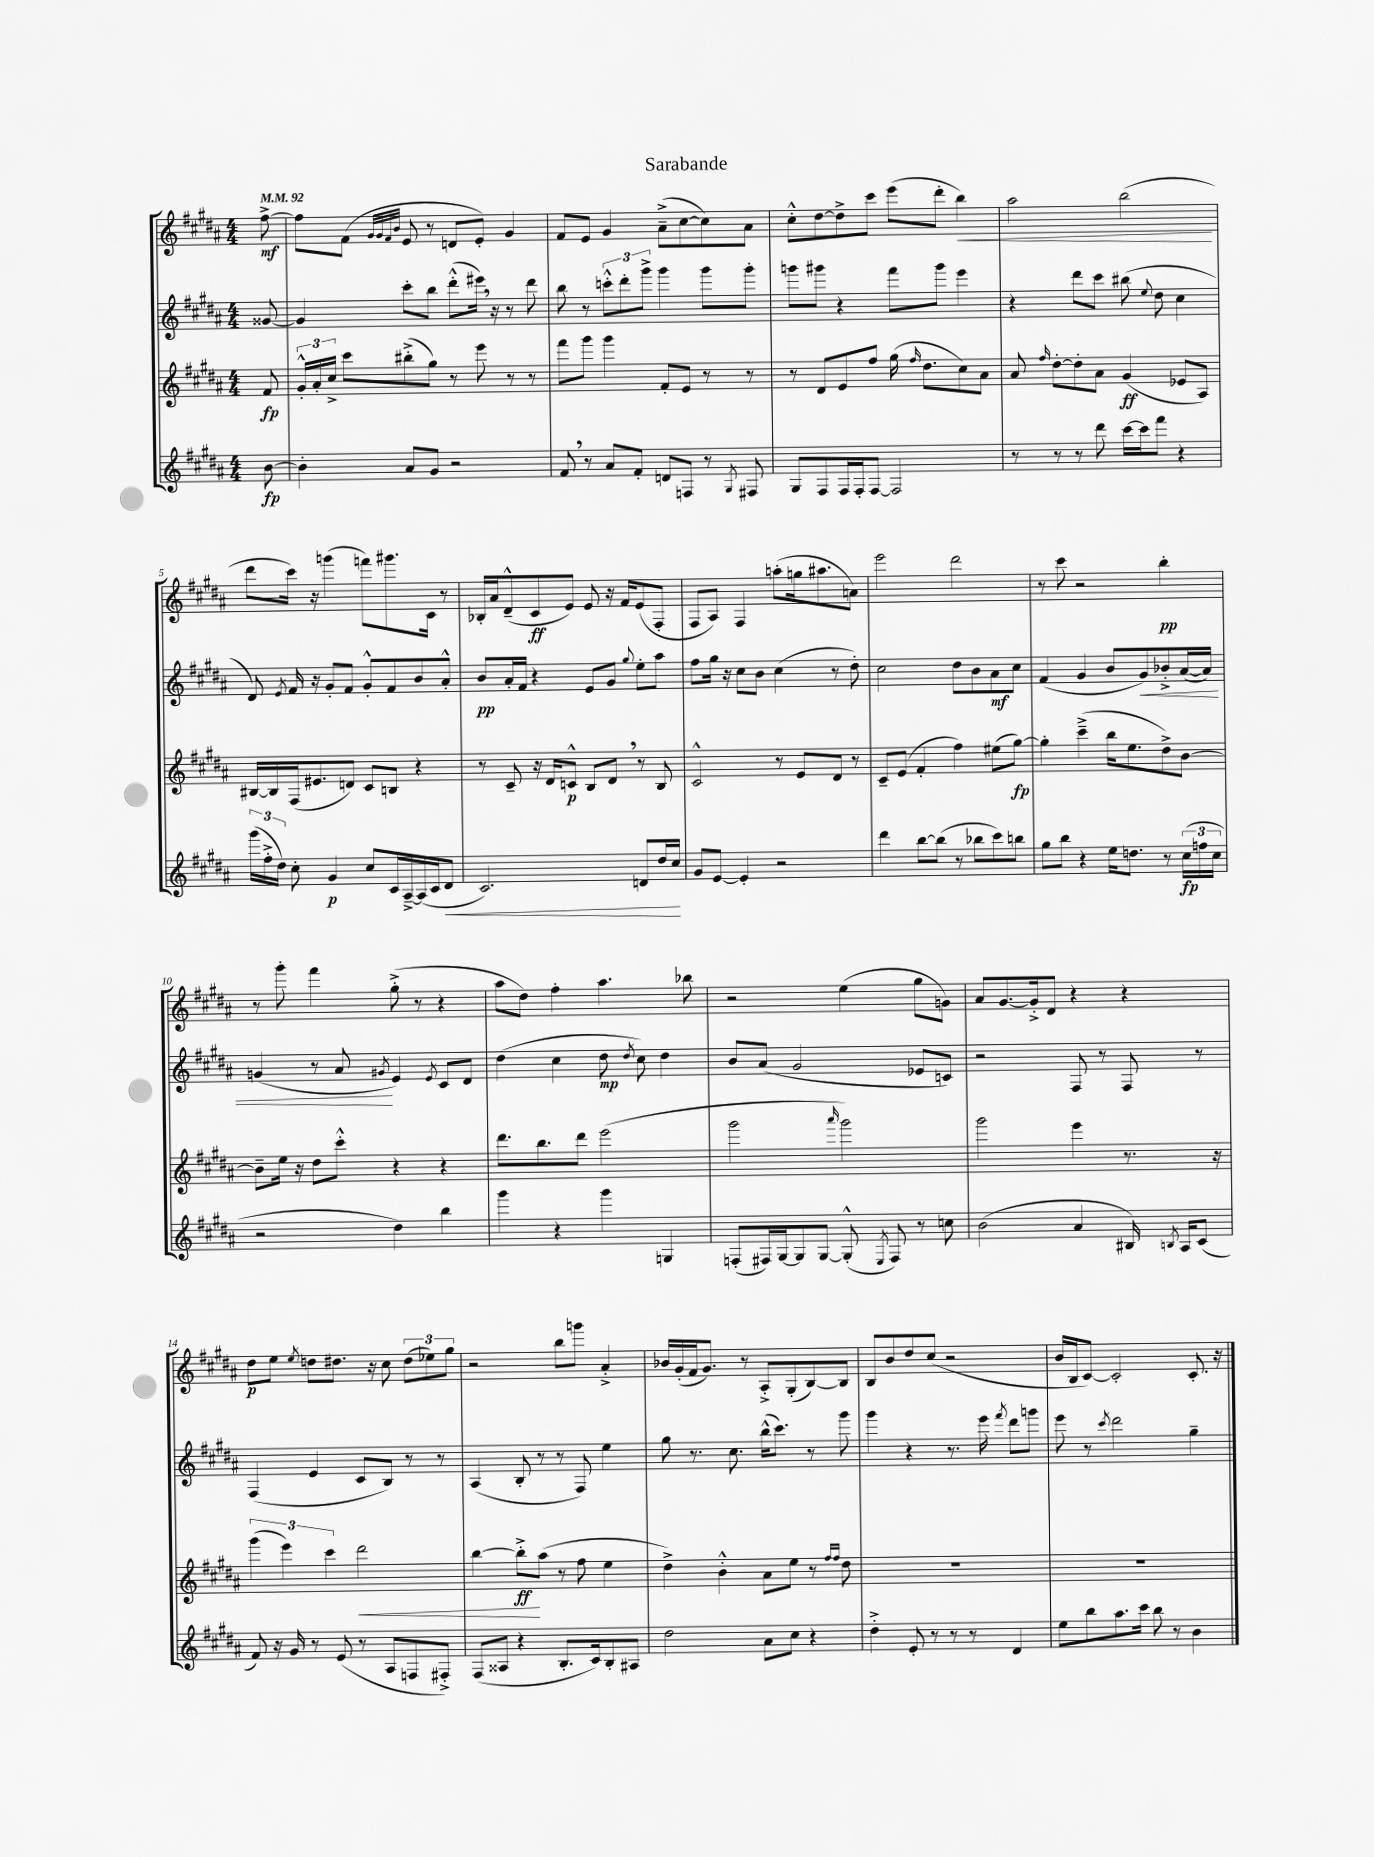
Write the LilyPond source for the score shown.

\header { title = "Sarabande" }
<<
\new StaffGroup <<
\new Staff = "s0" {
    \clef treble \key b \major \numericTimeSignature \time 4/4 \partial 8 \tempo 4 = 92
    \autoBeamOff fis''8~->\mf |
    fis''8[ fis'8]( \grace { gis'32[ gis'32 fis'32 b'32] } e'8 r8 d'8[ e'8]-.) gis'4 |
    fis'8[ e'8] gis'4 ais'8[--->( cis''8~ cis''8) ais'8] |
    cis''8[-.-^ dis''8~ dis''8-> cis'''8] e'''8[( dis'''8]-. b''4\<) |
    ais''2 b''2\!( |
    dis'''8[ cis'''16]) r16 g'''4( f'''8[) gis'''8. cis'16] r8 |
    bes16[-. ais'16 dis'8---^( cis'8\ff e'8]) e'8 r16 fis'16[ e'8( fis8]-. |
    fis8[ ais8]) fis4 a''8[-.( g''16 ais''8. a'8]) |
    e'''2 dis'''2 |
    r8 cis'''8 r2 b''4-.\pp |
    r8 gis'''8-. fis'''4 gis''8-.->( r8 r4 |
    ais''8[ dis''8]) fis''4-. ais''4. bes''8 |
    r2 e''4( gis''8[ g'8]) |
    ais'8[ gis'8.~ gis'16-.-> dis'8] r4 r4 |
    dis''8[\p e''8] \acciaccatura { e''8 } d''8[ dis''8.] r16 cis''8 \tuplet 3/2 { dis''8[( ees''8) gis''8] } |
    r2 b''8[ g'''8] ais'4-.-> |
    bes'16[ gis'16-.( fis'16 gis'8.]) r8 ais8[-.-> gis8-.( b8~) b8] |
    b8[ b'8 dis''8 cis''8]( r2 |
    b'16[ b16 cis'8]~) cis'2-. cis'8.-. r16 \bar "|." |
}
\new Staff = "s1" {
    \clef treble \key b \major \numericTimeSignature \time 4/4 \partial 8
    \autoBeamOff gisis'8~ |
    gisis'4 cis'''8[-. b''8] dis'''8[-.-^( eis'''16]) \breathe r16 r8 dis'''8 |
    b''8 r8 \tuplet 3/2 { c'''8[-.-^ dis'''8-. gis'''8]-> } gis'''4 gis'''8[ gis'''8]-. |
    g'''8[ gis'''8] r4 fis'''8[ gis'''8] e'''4 |
    r4 dis'''8[ cis'''8] bis''8( \appoggiatura { e''8 } dis''8 cis''4 |
    dis'8) \acciaccatura { e'8 } fis'16 r16 gis'8[-. fis'8] gis'8[-.-^ fis'8 b'8 ais'8]-.-^ |
    b'8[\pp ais'16-. fis'16] r4 e'8[ gis'8] \appoggiatura { gis''8 } e''8[-. ais''8] |
    fis''8[ gis''16] r16 cis''8[ b'8] cis''4( r8 dis''8-.) |
    cis''2 dis''8[ b'8 ais'8\mf cis''8] |
    fis'4( gis'4 b'8[ gis'8\<) bes'8-.-> ais'16~( ais'16]) |
    g'4( r8 ais'8\! \acciaccatura { gis'8 } e'4) \acciaccatura { e'8 } cis'8[ dis'8] |
    dis''4( cis''4 dis''8\mp \acciaccatura { dis''8 } cis''8) dis''4 |
    b'8[ ais'8]( gis'2 ees'8[ c'8]) |
    r2 fis8 r8 fis8 r8 |
    fis4( e'4 cis'8[ b8]) r8 r8 |
    ais4( b8-. r8 r8 fis8) e''4 |
    gis''8 r8. cis''8. b''16[-^( cis'''8.]) r8 gis'''8 |
    gis'''4 r4 r8. e'''16 \acciaccatura { fis'''8 } dis'''8[ g'''8] |
    e'''8 r8 \acciaccatura { cis'''8 } dis'''2 gis''4-- \bar "|." |
}
\new Staff = "s2" {
    \clef treble \key b \major \numericTimeSignature \time 4/4 \partial 8
    \autoBeamOff fis'8\fp |
    \tuplet 3/2 { gis'16[-.-^ ais'16-. cis''16]-> } cis'''8[ bis''8-.->( gis''8]) r8 e'''8 r8 r8 |
    fis'''8[ gis'''8] gis'''4 fis'8[-. e'8] r8 r8 |
    r8 dis'8[ e'8 fis''8] gis''16( \grace { fis''16 } dis''8.[ cis''8) ais'8] |
    ais'8 \grace { fis''16 } dis''8[~-. dis''8-. ais'8] gis'4\ff( ees'8[ ais8]) |
    bis16[~ bis16 fis16( eis'8. d'8]) cis'8[ b8] r4 |
    r8 cis'8-- r16 dis'16[ c'8]-^\p b8[ dis'8] \breathe r8 b8 |
    cis'2-^ r8 e'8[ dis'8] r8 |
    cis'8[-- e'8]( fis'4-. fis''4) eis''8[( gis''8]~\fp) |
    gis''4-. cis'''4--->( b''16[ e''8. dis''8->) b'8]~ |
    b'8[-- e''16] r16 dis''8[ cis'''8]-.-^ r4 r4 |
    dis'''8.[ b''8. dis'''8] e'''2( |
    gis'''2 \grace { ais'''16 } gis'''2) |
    gis'''2 e'''4 r8. r16 |
    \tuplet 3/2 { gis'''4( e'''4) cis'''4 } dis'''2\< |
    b''4~ b''8[-.->\ff\! ais''8]( r8 fis''8 e''4 |
    dis''4->) b'4-.-^ ais'8[ e''8] r8 \grace { fis''16[ fis''16] } dis''8 |
    R1 |
    R1 \bar "|." |
}
\new Staff = "s3" {
    \clef treble \key b \major \numericTimeSignature \time 4/4 \partial 8
    \autoBeamOff b'8~\fp |
    b'4-. ais'8[ gis'8] r2 |
    fis'8 \breathe r8 ais'8[ fis'8]-. d'8[ f8] r8 \acciaccatura { gis8 } fis8 |
    gis8[ fis8 fis16 fis16-. fis8]~ fis2 |
    r8 r8 r8 dis'''8 cis'''16[~ cis'''16 fis'''8] r4 |
    \tuplet 3/2 { gis'''16[( fis''16-.-> dis''16]) } cis''8-. gis'4\p cis''8[ cis'16 ais16~---> ais16( cis'16 dis'8]\< |
    cis'2.) d'8[ dis''16 cis''16]\! |
    gis'8[ e'8]~ e'4-. r2 |
    dis'''4 b''8[~ b''8]( r8 bes''8[ cis'''8) b''8] |
    gis''8[ b''8] r4 e''16[ d''8.] r8 \tuplet 3/2 { cis''16[\fp( f''16 cis''16] } |
    r2 dis''4) b''4 |
    gis'''4 r4 gis'''4 g4 |
    f8[-.( fis16) gis16~ gis8 gis8]~ gis8-.-^( \acciaccatura { e8 } fis8) r8 c''8 |
    b'2( ais'4 bis16) \acciaccatura { b8 } ais16[ cis'8]( |
    fis'8) r16 gis'16 r8 e'8( r8 ais8[ f8 fis8]-.->) |
    fis8[( aisis8] r4 b8.[-. cis'16) b8-. ais8] |
    dis''2 ais'8[ cis''8] r4 |
    dis''4-.-> e'8-. r8 r8 r8 dis'4 |
    e''8[ b''8 ais''8. cis'''16] b''8 r8 b'4 \bar "|." |
}
>>
>>
